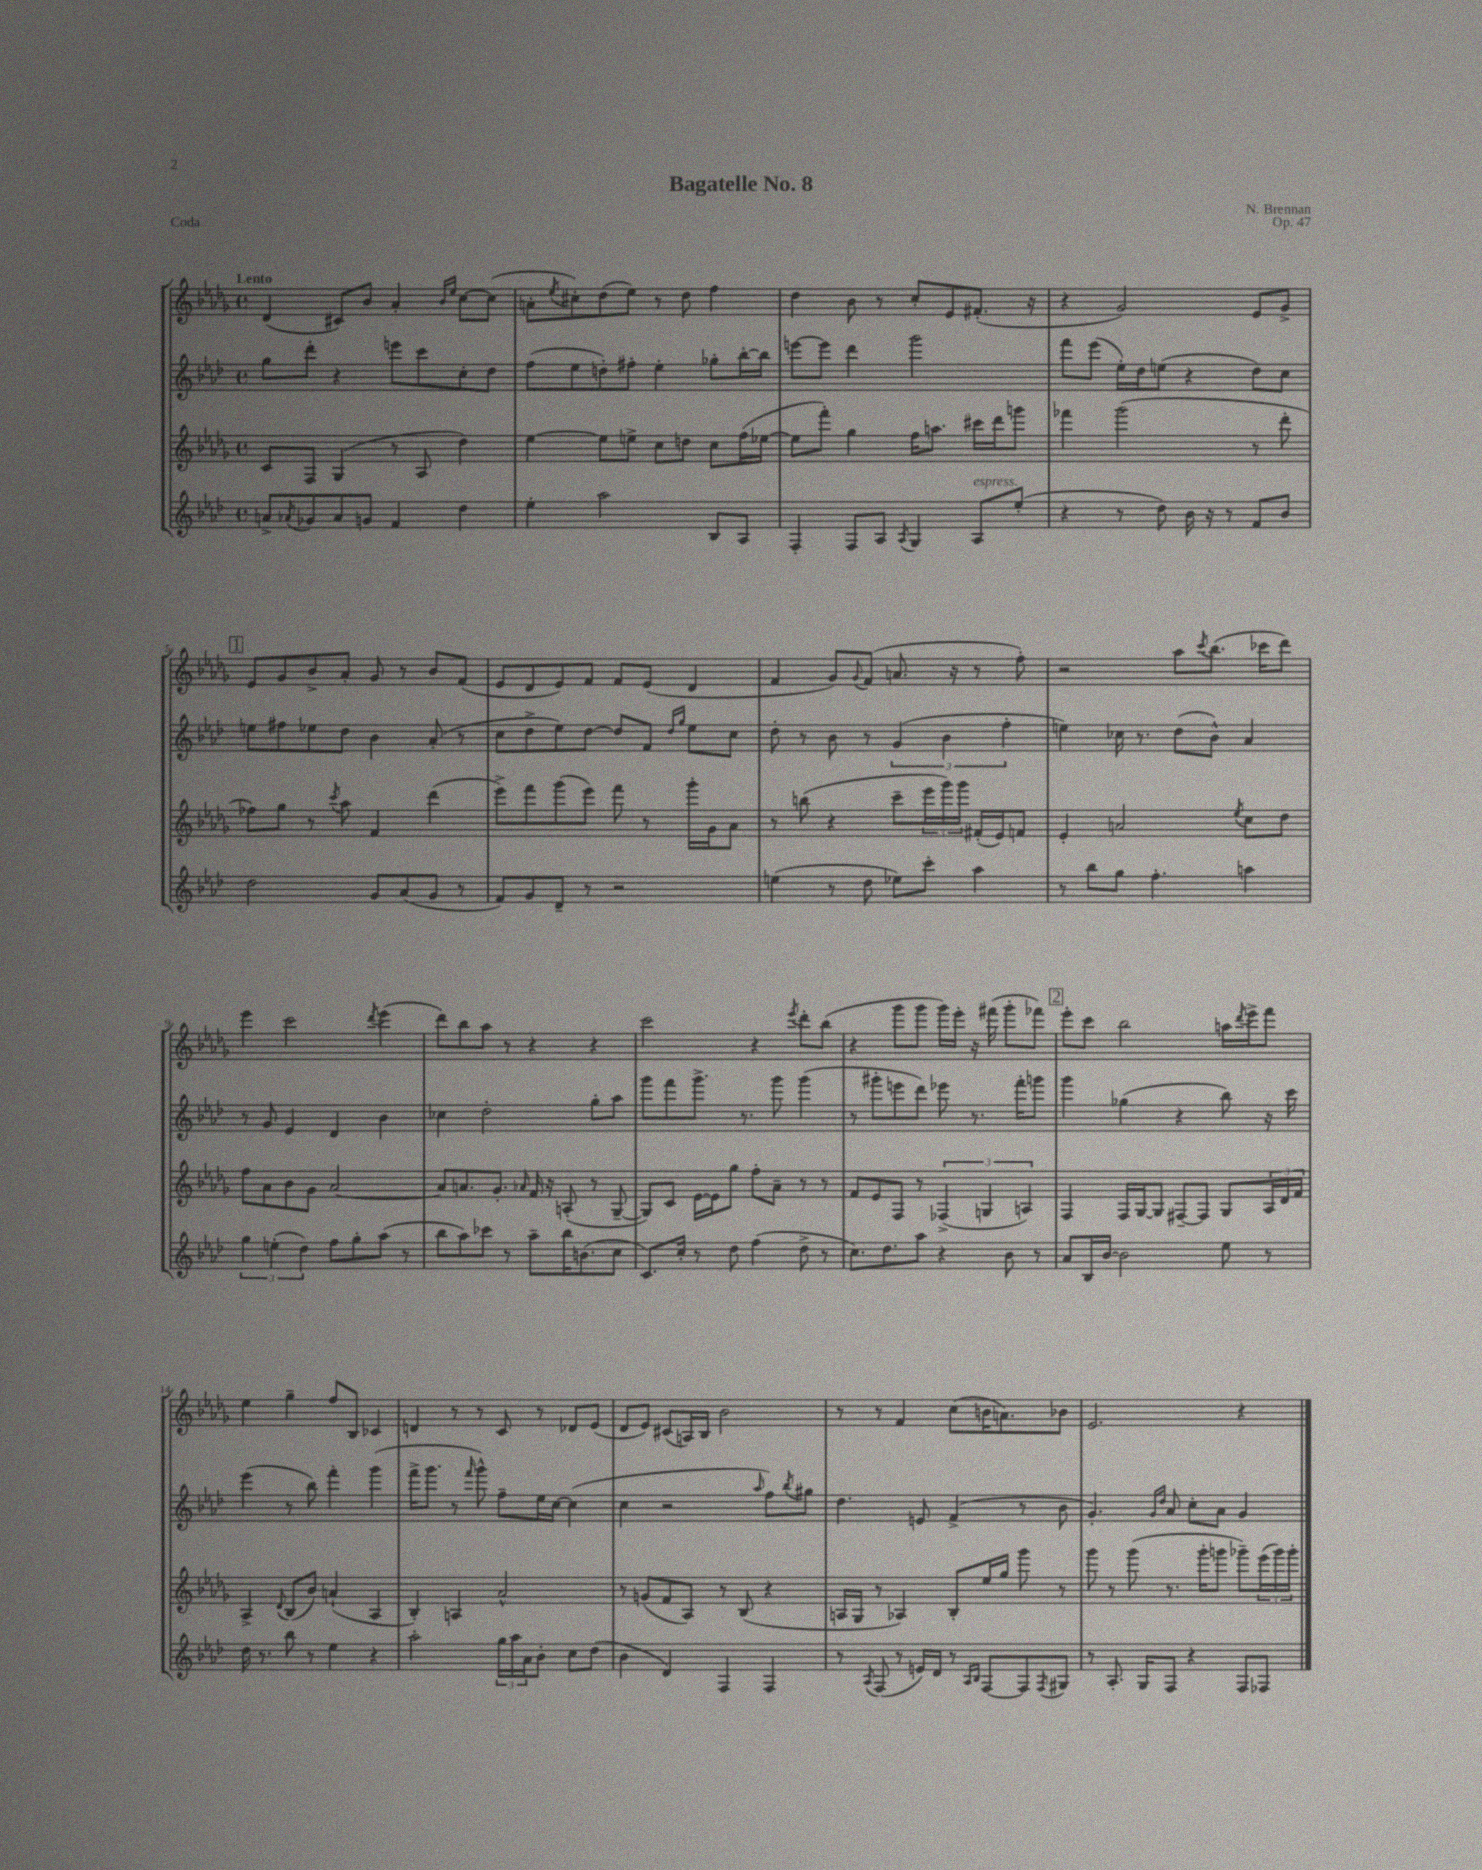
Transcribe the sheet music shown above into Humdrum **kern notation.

**kern	**kern	**kern	**kern
*part4	*part3	*part2	*part1
*staff4	*staff3	*staff2	*staff1
*clefG2	*clefG2	*clefG2	*clefG2
*k[b-e-a-d-]	*k[b-e-a-d-g-]	*k[b-e-a-d-]	*k[b-e-a-d-g-]
*M4/4	*M4/4	*M4/4	*M4/4
*met(c)	*met(c)	*met(c)	*met(c)
=1	=1	=1	=1
!	!	!	!LO:TX:a:B:t=Lento
8an^/L	8c/L	8gg\L	(4d-/
8qa-X/	.	.	.
8g-X/	8F/J	8ddd-'\J	.
8a-/	(4G-/	4r	8c#X/L)
8gn/J	.	.	8b-/J
4f/	8r	8eeen\L	4a-'/
.	8A-/	8ccc\	.
.	.	.	16qqb-/LL
.	.	.	16qqee-/JJ
4dd-\	4dd-\)	8cc'\	[8cc\L
.	.	8dd-\J	(8cc\J]
=2	=2	=2	=2
4ee-'\	[4ee-\	(8ff\L	8an'\L
.	.	.	8qee-/
.	.	8ee-\	8cc#X'\)
2aa-\	8ee-\L]	8ddn'\)	(8dd-\
.	8een^\J	8ff#X'\J	8ee-\J)
.	8cc\L	4ee-'\	8r
.	8ddn\J	.	8dd-\
8B-/L	8cc\L	8gg-X'\L	4ff\
8A-/J	(16ff\L	[16bb-'\L	.
.	[16ee-X\JJ	16bb-\JJ]	.
=3	=3	=3	=3
4F'/	8ee-\L]	[8eeen\L	4dd-\
.	8fff'\J)	8eee\J]	.
8F/L	4gg-\	4ddd-\	8b-\
8A-/J	.	.	8r
8qA-/	.	.	.
4G/	16ff\KL	2ggg\	8cc'/L
.	8.aan\J	.	.
.	.	.	8e-/
!LO:TX:a:i:t=espress.	!	!	!
8A-/L	16ccc#X\LL	.	(8.f#X'/J
.	16ddd-\J	.	.
(8ee-'/J	8gggn\J	.	.
.	.	.	16r
=4	=4	=4	=4
4r	4fff-X\	8fff\L	4r
.	.	(8eee-\J	.
8r	(2ggg-\	16ee-'\LL)	2g-/)
.	.	16dd-\J	.
8dd-\)	.	(8een\J	.
16b-\	.	4r	.
16r	.	.	.
8r	.	.	.
8f/L	8r	8dd-\L)	8e-/L
8b-/J	8ddd-'\	8cc\J	8g-^/J
!!LO:LB:g=z
!!LO:REH:place=s1:t=1
=5	=5	=5	=5
2dd-\	8ff-X\L)	8een\L	8e-/L
.	8gg-\J	8ff#X\	8g-/
.	8r	8ee-X\	8b-^/
.	8qccc/	.	.
.	8aa-\	8dd-\J	8a-'/J
8g/L	4f/	4b-\	8g-/
(8a-/	.	.	8r
8g/J	(4ddd-\	(8a-'/	8b-/L
8r	.	8r	(8f/J
=6	=6	=6	=6
8f/L)	8eee-^\L)	8cc\L	8e-/L
8g/	8fff\	8dd-^\	8d-/
8d-~/J	(8ggg-\	8ee-\)	8e-/)
8r	8eee-\J)	[8dd-\J	8f/J
2r	8fff\	8dd-/L]	8f/L
.	8r	8f/J	(8e-/J
.	.	16qqdd-/LL	.
.	.	16qqgg/JJ	.
.	16ggg-'\LL	8ee-\L	4d-/
.	16g-\J	.	.
.	8a-\J	8cc\J	.
=7	=7	=7	=7
(4een\	8r	8dd-'\	4f/
.	(8bbn\	8r	.
8r	4r	8b-\	8g-/L)
.	.	.	8qqg-/
8dd-\	.	8r	(8f/J
8ee-X\L)	8ccc~\L	(6g/	8.an/
8ccc'\J	24eee-\L	.	.
.	24ggg-\)	6b-\	.
.	.	.	16r
.	24ggg-\JJ	.	.
4aa-\	(16f#X'/LL	.	8r
.	16e-/J)	.	.
.	.	6ff'\	.
.	8fn/J	.	8ff'\)
=8	=8	=8	=8
8r	4e-'/	4een\)	2r
8bb-\L	.	.	.
8gg\J	2an/	16cc-X\	.
.	.	8.r	.
4.ff'\	.	.	.
.	.	(8dd-\L	8aa-\L
.	.	.	8qccc/
.	.	8b-^^\J)	(8.bb-\J
.	8qee-/	.	.
4aan\	8cc\L	4a-/	.
.	.	.	16ccc-X\KL
.	8dd-\J	.	8ddd-\J)
!!LO:LB:g=z
=9	=9	=9	=9
6gg\	8ff\L	8r	4eee-\
.	8a-\	8g/	.
(6een'\	.	.	.
.	8b-\	4e-/	2ccc\
6dd-\)	.	.	.
.	8g-\J	.	.
8ff\L	[2a-/	4d-/	.
8gg'\	.	.	.
.	.	.	8qddd-/
(8aa-\J	.	4b-\	(4eee-\
8r	.	.	.
=10	=10	=10	=10
8bb-\L	8a-/L]	4cc-X\	8ddd-\L)
8aa-\)	8.an/	.	8bb-\
8ccc-X\J	.	2dd-'\	8aa-\J
.	8.g-'/J	.	.
8r	.	.	8r
.	16qqa-X/	.	.
8aa-~\L	16f/	.	4r
.	16r	.	.
16bb-\K	(8An'/	.	.
(8.bn\	.	.	.
.	8r	8gg'\L	4r
8cc\J	[8G-~/	8aa-\J	.
=11	=11	=11	=11
8.c/L)	8G-/L])	8ggg\L	2ccc\
.	8c/J	8fff\	.
16cc'/Jk	.	.	.
8r	[16e-\LL	8.ggg^\J	.
.	16e-\J]	.	.
8dd-\	8gg-\J	.	.
.	.	8.r	.
(4ff\	8ff'\L	.	4r
.	8a-~\J	8ggg\	.
.	.	.	8qeee-/
8dd-^\	8r	(4ggg\	8ddd-'\L
8r	8r	.	(8bb-\J
=12	=12	=12	=12
8.cc\L)	8f/L	8r	4r
.	8e-/	8ggg#X'\L	.
8.dd-\	.	.	.
.	8F/J	8eeen\	8ggg-\L
8aa-\J	8r	8ddd-\J)	8ggg-\J
4r	(6F-X^/	8eee-X\	16ggg-\LL)
.	.	.	16eee-'\JJ
.	.	8.r	16r
.	6Gn/	.	.
.	.	.	(16fff#X\
8b-\	.	.	8ggg-'\L
.	.	16fff'\KL	.
.	6An/)	.	.
8r	.	8gggn\J	8fff-X\J)
!!LO:REH:place=s1:t=2
=13	=13	=13	=13
8a-/L	4F/	4ggg\	8eee-'\L
16B-/L	.	.	8ccc\J
[16b-/JJ	.	.	.
2b-\]	16F/LL	(4gg-X\	2bb-\
.	[16G-/J	.	.
.	8G-/J]	.	.
.	[8F#X~/L	4r	.
.	8F#/J]	.	.
8ee-\	8G-/L	8bb-\)	16aan\LL
.	.	.	8qddd-/
.	.	.	16eee-^\J
8r	24A-/L	16r	8fff\J
.	24d-/	.	.
.	.	16ccc\	.
.	24f/JJ	.	.
!!LO:LB:g=z
=14	=14	=14	=14
16dd-\	4A-^/	(4eee-\	4ee-\
8.r	.	.	.
.	8qqd-/	.	.
8bb-\	(8B-/L	8r	4gg-~\
8r	8b-/J)	8bb-\)	.
4ee-\	(4an`/	4fff'\	8ff/L
.	.	.	8B-/J
4r	4A-/	(4ggg\	4c-X/
=15	=15	=15	=15
2aa-'\	4B-'/)	16fff^\KL	4dn/
.	.	8.ggg\J	.
.	4An/	8r	8r
.	.	16qqfff/	.
.	.	8ggg^^\)	8r
24gg\LL	2a-^^/	8ff~\L	8c/
24aa-\	.	.	.
24a-\J	.	.	.
8b-'\J	.	16ee-\L	8r
.	.	[16cc\JJ	.
8cc\L	.	(4cc\]	8d-X/L
(8dd-\J	.	.	(8e-/J
=16	=16	=16	=16
4b-\	8r	4cc\	8d-/L
.	(8gn/L	.	8e-/J)
4d-/)	8f/	2r	(8c#X/L
.	8A-/J)	.	16An/L)
.	.	.	16B-/JJ
4F/	8r	.	2b-\
.	(8B-/	.	.
.	.	16qqaa-/	.
4F/	4r	8ff\L)	.
.	.	8qbb-/	.
.	.	8gg#X\J	.
=17	=17	=17	=17
8r	16An/LL	4.dd-\	8r
.	16G-/JJ	.	.
8qA-/	.	.	.
(8F/	8r	.	8r
8r	4A-X/)	.	4f/
16en/LL)	.	8en/	.
16d-/JJ	.	.	.
8r	8B-'/L	(4f^/	(8cc\L
16qqA-/LL	.	.	.
16qqB-/JJ	.	.	.
[8F/L	16ee-/L	.	16bn\K
.	16gg-/JJ	.	8.an\)
8F/]	8ggg-\	8r	.
8qF/	.	.	.
8G#X/J	8r	8b-\	8b-X\J
=18	=18	=18	=18
8r	8ggg-\	4.g'/)	2.e-/
8.A-'/	8r	.	.
.	(8ggg-\	.	.
16G/KL	.	.	.
.	.	16qqg/LL	.
.	.	16qqdd-/JJ	.
8F/J	8.r	8a-/	.
4r	.	8cc'\L	.
.	16ggg-'\KL	.	.
.	8gggn\J	8a-\J	.
8F/L	8ggg-X~\L)	4g/	4r
8F-X/J	(24eee-\L	.	.
.	24ggg-\)	.	.
.	24ggg-'\JJ	.	.
==	==	==	==
*-	*-	*-	*-
